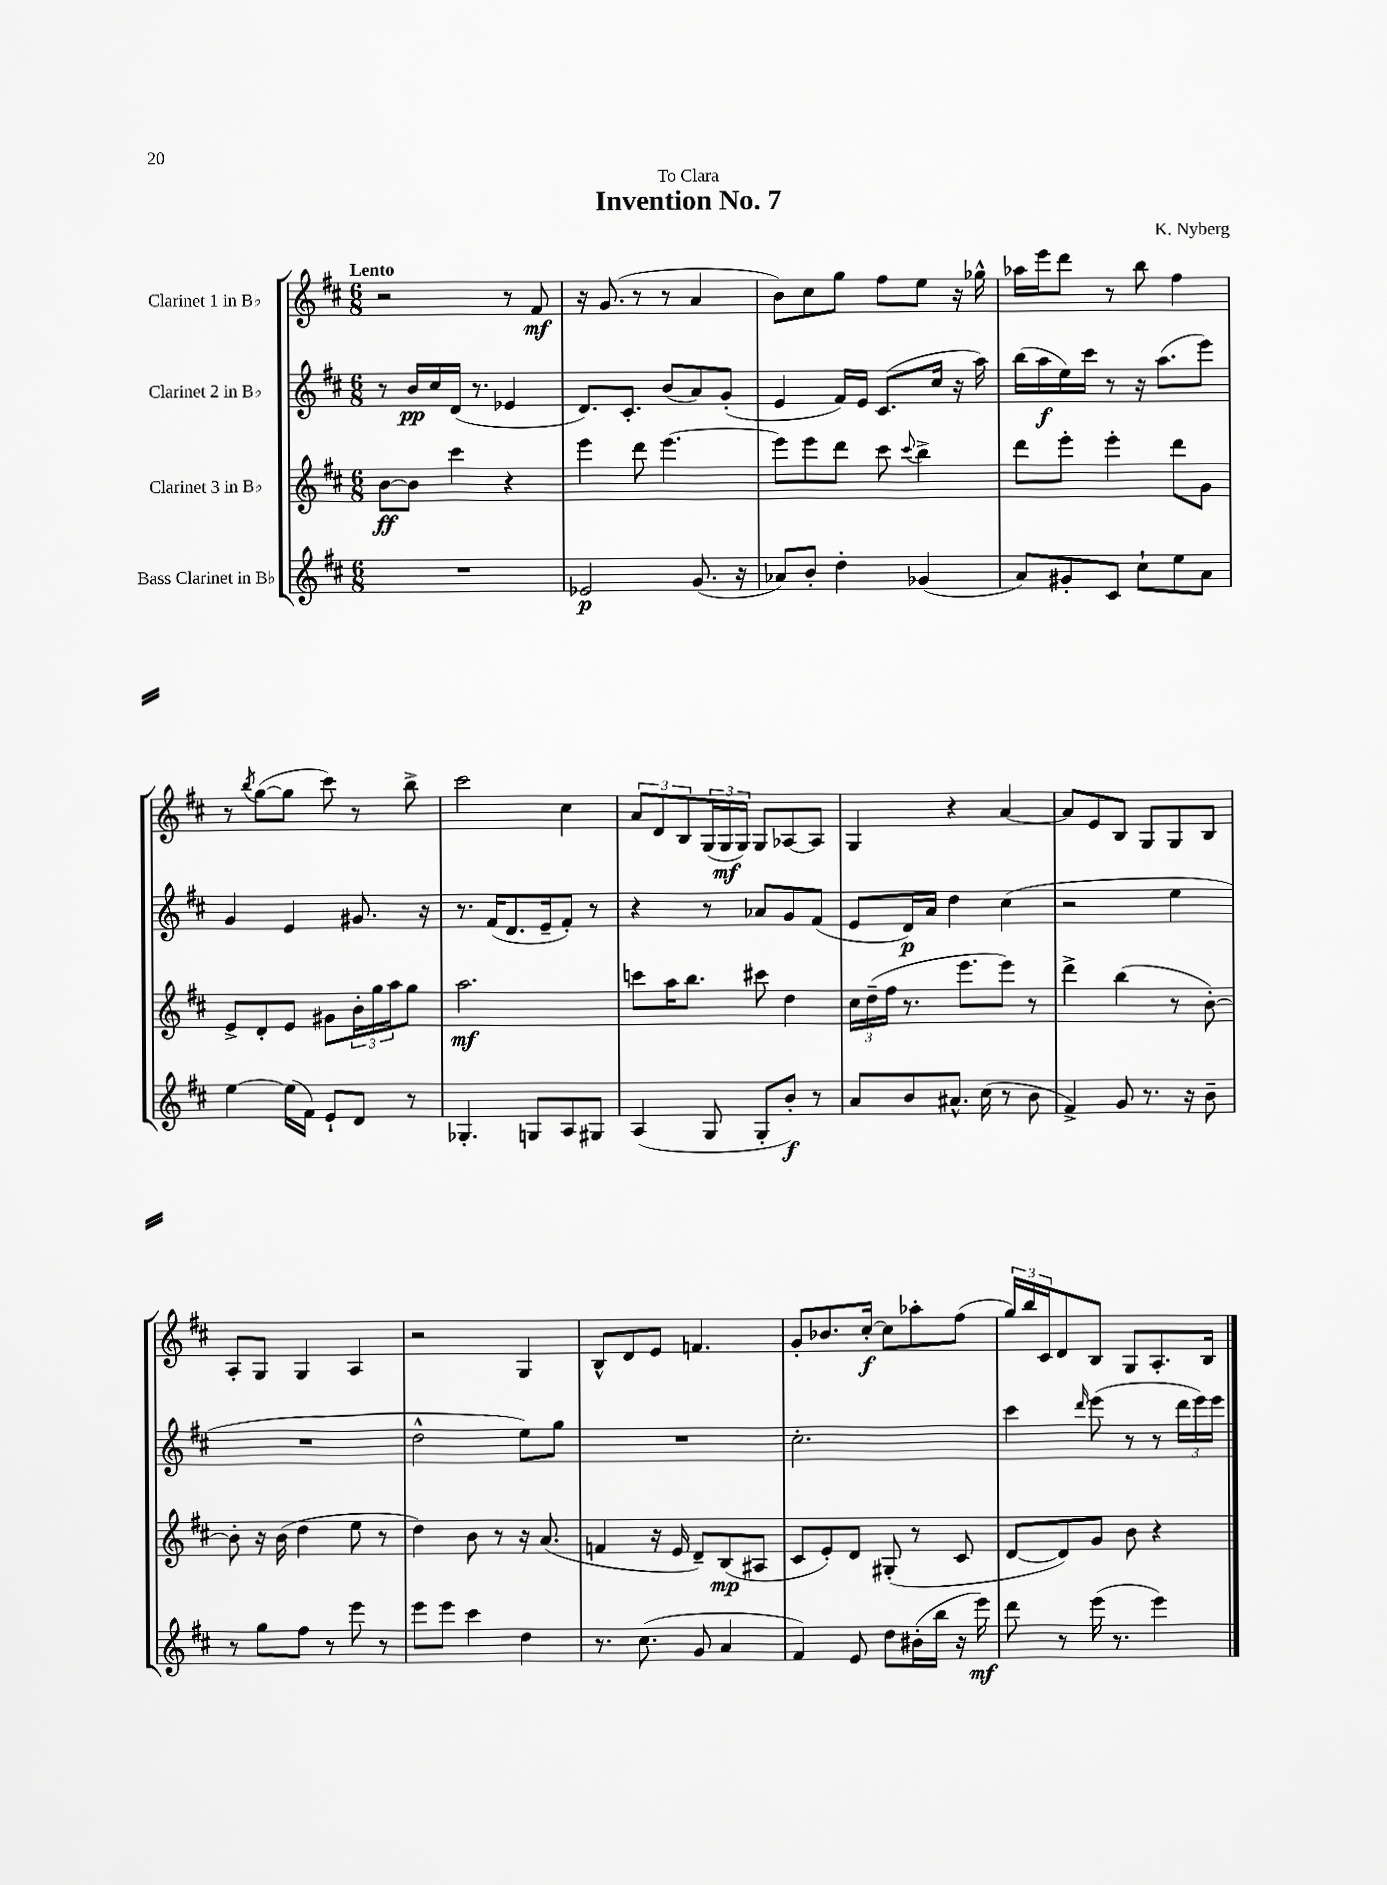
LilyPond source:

\header { title = "Invention No. 7" composer = "K. Nyberg" dedication = "To Clara" }
<<
\new StaffGroup <<
\new Staff = "s0" \with { instrumentName = "Clarinet 1 in Bb" } {
    \clef treble \key d \major \numericTimeSignature \time 6/8 \tempo "Lento"
    r2 r8 fis'8\mf |
    r16 g'8.( r8 r8 a'4 |
    b'8) cis''8 g''8 fis''8 e''8 r16 ges''16-^ |
    aes''16 e'''16 d'''8 r8 b''8 fis''4 |
    r8 \acciaccatura { b''8 } g''8~( g''8 cis'''8) r8 b''8-> |
    cis'''2 cis''4 |
    \tuplet 3/2 { a'8 d'8 b8 } \tuplet 3/2 { g16( g16\mf g16) } g8 aes8~ aes8 |
    g4 r4 a'4~ |
    a'8 e'8 b8 g8 g8 b8 |
    a8-. g8 g4 a4 |
    r2 g4 |
    b8-^ d'8 e'8 f'4. |
    g'8-. bes'8. cis''16~-.\f cis''8 aes''8-. fis''8( |
    \tuplet 3/2 { g''16) b''16 cis'16 } d'8 b8 g8 a8.-. b16 \bar "|." |
}
\new Staff = "s1" \with { instrumentName = "Clarinet 2 in Bb" } {
    \clef treble \key d \major \numericTimeSignature \time 6/8
    r8 b'16\pp cis''16 d'16( r8. ees'4 |
    d'8.) cis'8.-. b'8( a'8) g'8-.( |
    e'4 fis'16) e'16 cis'8.( cis''16 r16 a''16) |
    b''16( a''16\f e''16) cis'''16 r8 r16 a''8.( e'''8) |
    g'4 e'4 gis'8. r16 |
    r8. fis'16( d'8. e'16-- fis'8-.) r8 |
    r4 r8 aes'8 g'8 fis'8( |
    e'8 d'16\p) a'16 d''4 cis''4( |
    r2 e''4 |
    R2. |
    d''2-^ e''8) g''8 |
    R2. |
    cis''2.-. |
    cis'''4 \grace { d'''16 } e'''8( r8 r8 \tuplet 3/2 { d'''16 e'''16) e'''16 } \bar "|." |
}
\new Staff = "s2" \with { instrumentName = "Clarinet 3 in Bb" } {
    \clef treble \key d \major \numericTimeSignature \time 6/8
    b'8~\ff b'8 cis'''4 r4 |
    e'''4 d'''8 e'''4.~ |
    e'''8 e'''8 d'''8 cis'''8 \appoggiatura { cis'''8 } b''4-> |
    d'''8 e'''8-. e'''4-. d'''8 g'8 |
    e'8-> d'8-. e'8 gis'8 \tuplet 3/2 { b'16-. g''16 a''16 } g''8 |
    a''2.\mf |
    c'''8 a''16 b''8. cis'''8 d''4 |
    \tuplet 3/2 { cis''16 d''16--( fis''16 } r8. e'''8. e'''8) r8 |
    d'''4-> b''4( r8 b'8~-.) |
    b'8-. r16 b'16( d''4 e''8 r8 |
    d''4) b'8 r8 r16 a'8.( |
    f'4 r16 e'16 d'8--) b8\mp( ais8 |
    cis'8 e'8-.) d'8 gis8-.( r8 cis'8 |
    d'8~ d'8) g'8 b'8 r4 \bar "|." |
}
\new Staff = "s3" \with { instrumentName = "Bass Clarinet in Bb" } {
    \clef treble \key d \major \numericTimeSignature \time 6/8
    R2. |
    ees'2\p g'8.( r16 |
    aes'8) b'8-. d''4-. ges'4( |
    a'8) gis'8-. cis'8 cis''8-! e''8 a'8 |
    e''4~ e''16( fis'16) e'8-! d'8 r8 |
    ges4.-. g8 a8 gis8 |
    a4( g8 g8-. b'8-.\f) r8 |
    a'8 b'8 ais'8.-^ cis''16( r8 b'8 |
    fis'4->) g'8 r8. r16 b'8-- |
    r8 g''8 fis''8 r8 e'''8 r8 |
    e'''8 e'''8 cis'''4 d''4 |
    r8. cis''8.( g'8 a'4 |
    fis'4) e'8 d''8 bis'16-.( b''16 r16 e'''16\mf) |
    d'''8 r8 e'''16( r8. e'''4) \bar "|." |
}
>>
>>
\layout { \context { \Score \remove "Bar_number_engraver" } }
